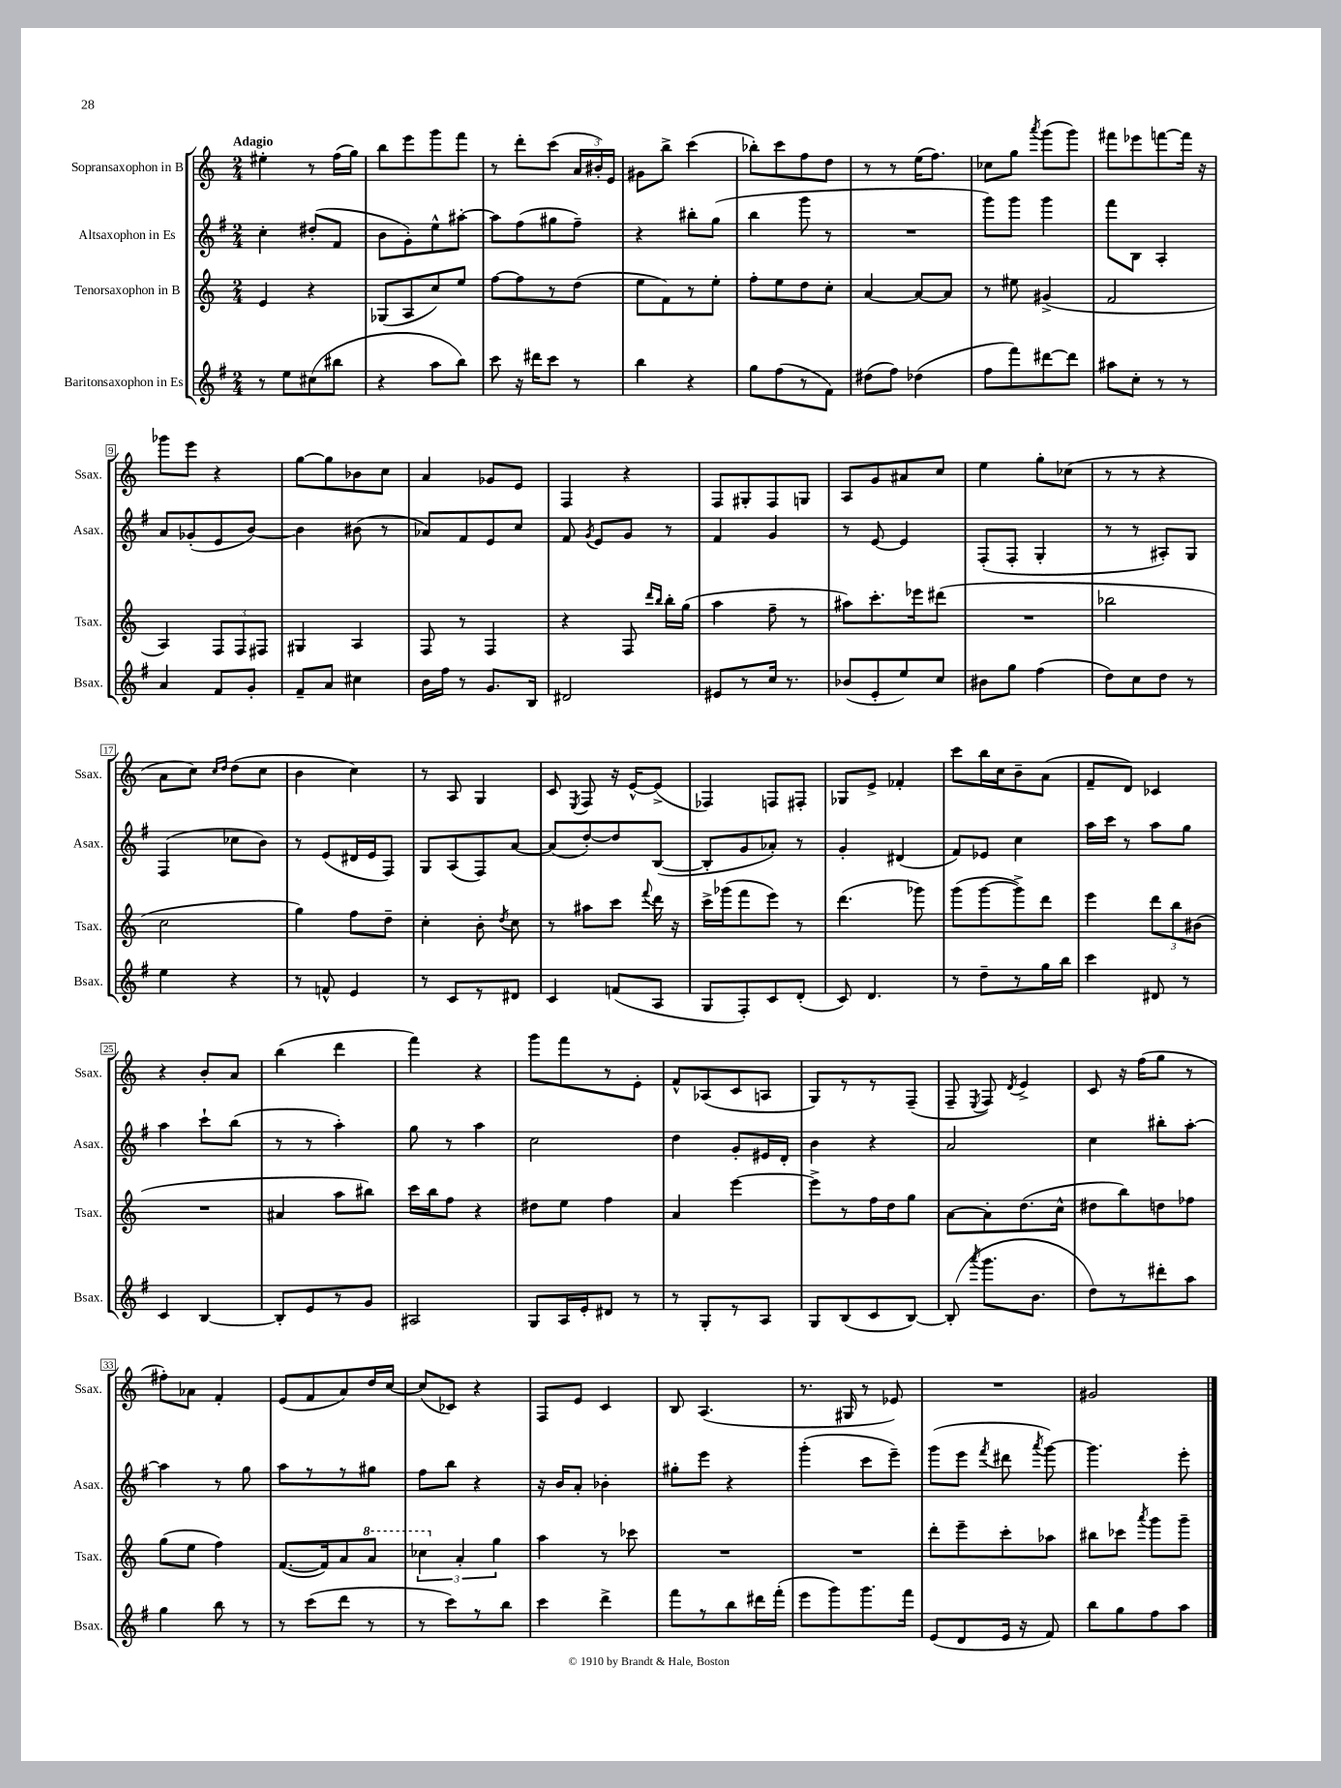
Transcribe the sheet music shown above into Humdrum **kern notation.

**kern	**kern	**kern	**kern
*staff4	*staff3	*staff2	*staff1
*clefG2	*clefG2	*clefG2	*clefG2
*k[f#]	*k[]	*k[f#]	*k[]
*M2/4	*M2/4	*M2/4	*M2/4
8r	4e	4cc'	4ee#'
8ee	.	.	.
(8cc#	4r	(8dd#'	8r
8bb#	.	8f#	(16ff
.	.	.	16gg)
=	=	=	=
4r	(8G-	8b	8bb
.	8A	8g')	8eee
8aa	8cc)	8ee^^	8ggg
8bb)	8ee	[8aa#'	8fff
=	=	=	=
8ccc	[8ff	8aa#]	8r
16r	8ff]	(8ff#	8ddd'
16ddd#	.	.	.
8ccc	8r	8gg#	(8ccc
8r	(8dd	8ff#~)	24a
.	.	.	24b#')
.	.	.	24e
=	=	=	=
4bb	8ee	4r	8g#
.	8f)	.	8bb^
4r	8r	8bb#'	(4ccc
.	8ee'	(8gg	.
=	=	=	=
8gg	8ff'	4bb	8bb-')
(8ff#	8ee	.	8ccc
8r	8dd	8ggg	8ff
8f#)	8cc'	8r	8dd
=	=	=	=
(8dd#	[4a	2r	8r
8ff#)	.	.	8r
(4dd-	8a_	.	(16ee
.	.	.	8.ff)
.	8a]	.	.
=	=	=	=
8ff#	8r	8ggg)	8cc-
8fff#)	8ee#	8ggg	8gg
.	.	.	8qaaa
[8ddd#	(4g#^	4ggg	(8ggg
8ddd#]	.	.	8ggg)
=	=	=	=
8aa#	2f	8fff#	8fff#
8cc'	.	8B	8eee-
8r	.	4A'	[8fff
8r	.	.	16fff]
.	.	.	16r
=	=	=	=
4a	4A)	8a	8ggg-
.	.	(8g-'	8eee
8f#	12F	8e	4r
.	12F	.	.
8g'	.	[8b)	.
.	12F#	.	.
=	=	=	=
8f#~	4G#	4b]	[8gg
8a	.	.	8gg]
4cc#	4A	(8b#	8b-
.	.	8r	8cc
=	=	=	=
16b	8F	8a-)	4a
16ff#	.	.	.
8r	8r	8f#	.
8.g	4F	8e	8g-
.	.	8cc	8e
16B	.	.	.
=	=	=	=
2d#	4r	8f#	4F
.	.	8qg	.
.	.	8e	.
.	8F	8g	4r
.	16qqddd	.	.
.	16qqbb	.	.
.	16bb'	8r	.
.	(16gg	.	.
=	=	=	=
8e#	4aa	4f#	8F
8r	.	.	8G#'
16cc	8ff~	4g	8F
8.r	.	.	.
.	8r	.	8G
=	=	=	=
(8b-	8aa#)	8r	8A
8e'	8.ccc'	[8e	8g
8ee)	.	4e]	8a#
.	16eee-	.	.
8cc	(8ddd#	.	8cc
=	=	=	=
8b#	2r	(8F#'	4ee
8gg	.	8F#'	.
(4ff#	.	4G'	8gg'
.	.	.	(8cc-
=	=	=	=
8dd)	2bb-	8r	8r
8cc	.	8r	8r
8dd	.	8A#')	4r
8r	.	8G	.
=	=	=	=
4ee	2cc	(4F#	8a
.	.	.	8cc)
.	.	.	16qqcc
.	.	.	16qqdd
4r	.	8cc-	(8dd
.	.	8b)	8cc
=	=	=	=
8r	4gg)	8r	4b
8f^^	.	(8e	.
4e	8ff	16d#	4cc)
.	.	16e	.
.	8dd~	8F#)	.
=	=	=	=
8r	4cc'	8G	8r
8c	.	(8A	8A
8r	8b'	8F#)	4G
.	8qdd	.	.
8d#	8cc	[8a	.
=	=	=	=
4c	8r	(8a]	8c
.	.	.	8qE
.	8aa#	[8dd')	8F
(8f	8ccc	8dd]	16r
.	.	.	[16e^^
.	8qqfff	.	.
8A	16ddd	([8B	(8e^]
.	16r	.	.
=	=	=	=
8G	16ccc^	8B']	4F-)
.	(16ggg-	.	.
8F#')	8fff	8g	.
8c	8eee)	8a-')	8F
(8d'	8r	8r	8F#'
=	=	=	=
8c)	(4.ddd	4g'	8G-
4.d	.	.	8e^
.	.	(4d#	4f-'
.	8ggg-)	.	.
=	=	=	=
8r	(8ggg	8f#)	8ccc
8dd~	[8ggg	8e-	16bb
.	.	.	16cc
8r	8ggg^])	4cc	8b~
16gg	8ddd	.	(8a
16bb	.	.	.
=	=	=	=
4ccc	4eee	16aa	8f~
.	.	16ccc	.
.	.	8r	8d)
8d#	12ddd	8aa	4c-
.	12bb	.	.
8r	.	8gg	.
.	(12b#	.	.
=	=	=	=
4c	2r	4aa	4r
[4B	.	8ccc`	8b'
.	.	(8bb	8a
=	=	=	=
8B']	4a#	8r	(4bb
8e	.	8r	.
8r	8aa	4aa')	4ddd
8g	8bb#)	.	.
=	=	=	=
2A#	16ccc	8gg	4fff)
.	16bb	.	.
.	8ff	8r	.
.	4r	4aa	4r
=	=	=	=
8G	8dd#	2cc	8ggg
16A	8ee	.	8fff
16e'	.	.	.
8d#	4ff	.	8r
8r	.	.	8e'
=	=	=	=
8r	4a	4dd	8f^^
8G'	.	.	(8A-
8r	[4eee	8g'	8c
8A	.	16e#	8A
.	.	16d'	.
=	=	=	=
8G	8eee^]	4b	8G)
(8B	8r	.	8r
8c	16ff	4r	8r
.	16dd	.	.
[8B)	8gg	.	(8F~
=	=	=	=
(8B']	[8a	2a	8F~
8qaaa	.	.	8qE
8.ggg	8a']	.	8F)
.	.	.	8qd
.	(8.dd	.	4e^
8.b	.	.	.
.	16cc^^	.	.
=	=	=	=
8dd)	8dd#	4cc	8c
8r	8bb)	.	16r
.	.	.	(16ff
8ddd#'	8dd	8bb#'	8gg
8aa	8ff-	[8aa'	8r
=	=	=	=
4gg	(8gg	4aa]	8ff#')
.	8ee	.	8a-
8bb	4ff)	8r	4f'
8r	.	8gg	.
=	=	=	=
8r	([8.f	8aa	(8e
(8ccc	.	8r	8f
.	16f])	.	.
8ddd	8a	8r	8a)
8r	8aa	8gg#	16dd
.	.	.	[16cc
=	=	=	=
8r	6ccc-	8ff#	(8cc]
8ccc)	.	8bb	8c-)
.	6a'	.	.
8r	.	4r	4r
.	6gg	.	.
8bb	.	.	.
=	=	=	=
4ccc	4aa	16r	8F
.	.	16b	.
.	.	8a'	8e
4ddd^	8r	4b-'	4c
.	8ccc-	.	.
=	=	=	=
8fff#	2r	8gg#'	8B
8r	.	8eee	(4.A
8bb	.	4r	.
16ddd#	.	.	.
(16fff#'	.	.	.
=	=	=	=
8eee	2r	(4ggg'	8.r
8ggg)	.	.	.
.	.	.	16G#
8.ggg	.	8ccc	8r
.	.	8eee~)	8e-)
16fff#	.	.	.
=	=	=	=
(8e	8ddd'	(8ggg	2r
8d	8eee~	8eee	.
.	.	8qfff#	.
16e	8ccc'	8ddd#	.
16r	.	.	.
.	.	8qaaa	.
8f#)	8aa-	[8ggg)	.
=	=	=	=
8bb	8bb#	4.ggg]	2g#
8gg	8ccc-	.	.
.	8qaaa	.	.
8ff#	8ggg	.	.
8aa	8ggg~	8eee'	.
==	==	==	==
*-	*-	*-	*-
